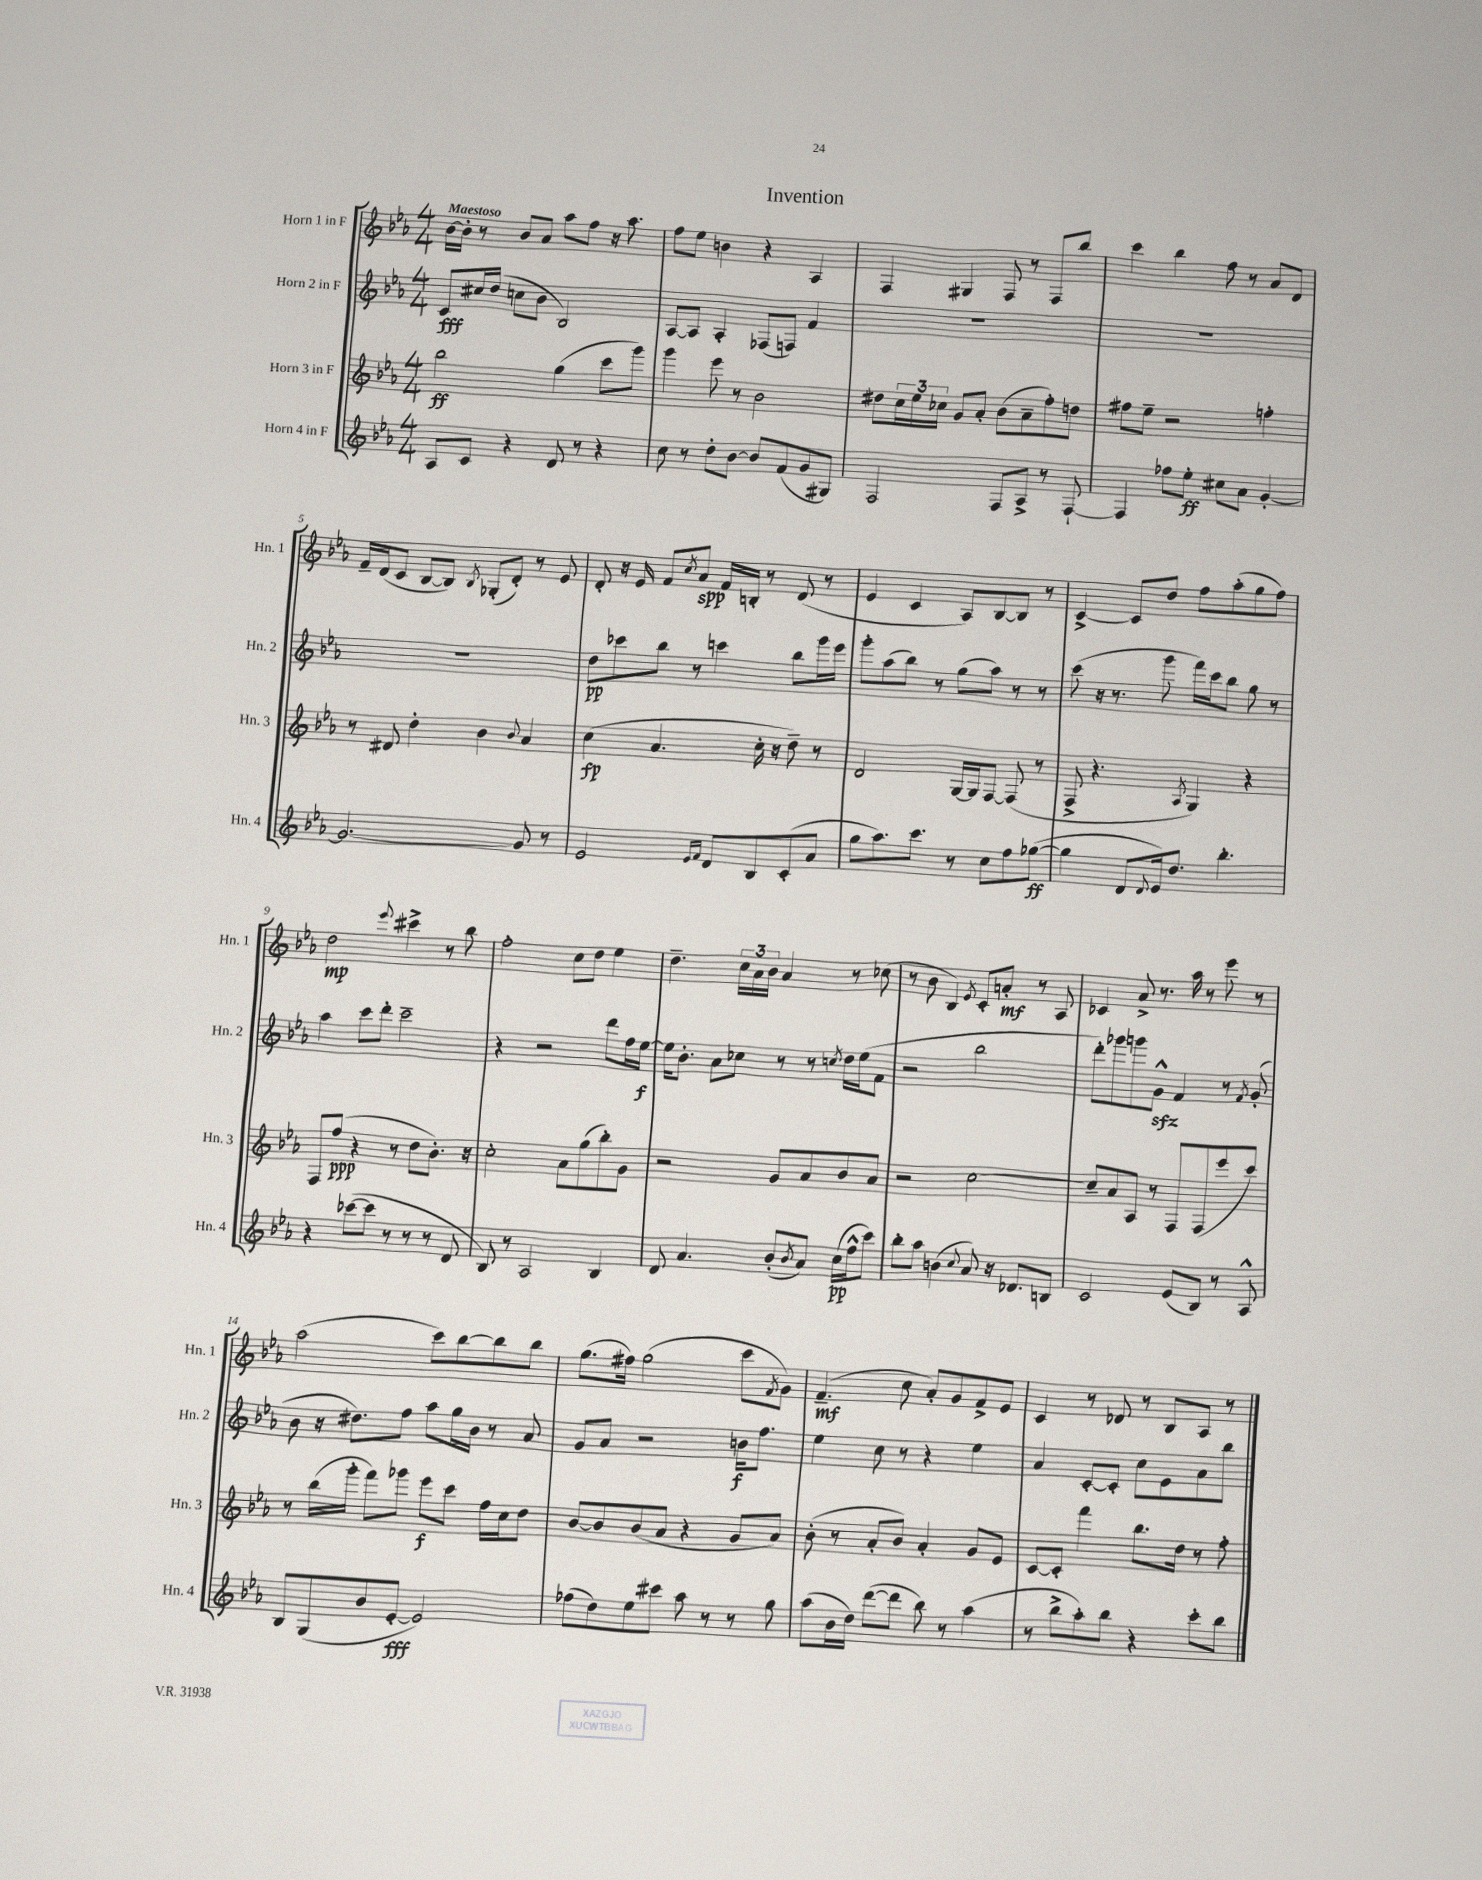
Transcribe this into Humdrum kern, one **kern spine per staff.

**kern	**kern	**kern	**kern
*staff4	*staff3	*staff2	*staff1
*clefG2	*clefG2	*clefG2	*clefG2
*k[b-e-a-]	*k[b-e-a-]	*k[b-e-a-]	*k[b-e-a-]
*M4/4	*M4/4	*M4/4	*M4/4
8A-	2bb-	8c	[16b-
.	.	.	16b-']
8c	.	16cc#	8r
.	.	(16dd	.
4r	.	8cc	8b-
.	.	8b-	8a-
8d	(4gg	2B-)	8aa-
8r	.	.	8ff
4r	8ccc	.	16r
.	.	.	8.aa-
.	8ggg)	.	.
=	=	=	=
8cc	4ggg	[8A-	8ff
8r	.	8A-]	8ee-
8dd'	8eee-	4A-'	4b
[8b-	8r	.	.
8b-]	2b-	(8F-	4r
(8f	.	8F)	.
8g	.	4f	4A-
8G#)	.	.	.
=	=	=	=
2F	8dd#	1r	4F
.	24cc	.	.
.	24ee-	.	.
.	24cc-	.	.
.	8g	.	4G#
.	8a-'	.	.
8F	(8b-	.	8F
8A-^	8a-~	.	8r
8r	8ff')	.	8F
[8F`	8dd	.	8bb-
=	=	=	=
4F]	8ff#	1r	4ccc
.	8ee-~	.	.
8ff-	2r	.	4bb-
8ee-'	.	.	.
8cc#	.	.	8ff
8a-	.	.	8r
[4g'	4ff'	.	8a-
.	.	.	8d
=	=	=	=
2.g_	8r	1r	16f~
.	.	.	(16d
.	8d#	.	8c
.	4dd'	.	[8B-
.	.	.	8B-])
.	.	.	8qB-
.	4b-	.	(8G-'
.	.	.	8d')
.	8qqb-	.	.
8g]	4a-	.	8r
8r	.	.	8e-
=	=	=	=
2e-	(4cc	8dd	8d'
.	.	8ccc-	16r
.	.	.	16e-
.	4.a-	8bb-	8f
.	.	.	8qcc
.	.	8r	8a-
16qqe-	.	.	.
16qqf	.	.	.
8d	.	4ccc	16f
.	.	.	16B'
8B-	16cc'	.	8r
.	16r	.	.
(8c'	8dd~)	8bb-	(8d
8a-	8r	16ggg	8r
.	.	16eee-	.
=	=	=	=
8gg	2d	8ggg'	4e-
8.aa-)	.	(8aa-	.
.	.	8bb-)	4c
8.ccc	.	.	.
.	.	8r	.
8r	[16G	(8gg	8A-)
.	16G]	.	.
8cc	[8F	8aa-)	[8B-
8ff	(8F]	8r	8B-]
([8gg-	8r	8r	8r
=	=	=	=
4gg-]	8F^	(8ccc	[4c^
.	4.r	16r	.
.	.	8.r	.
8d	.	.	8c]
8qqd	.	.	.
16e-)	.	8ggg	8dd
8.dd	.	.	.
.	8qA-	.	.
.	4G)	16fff)	8ff
.	.	16ccc	.
4.bb-'	.	8bb-	(8aa-'
.	4r	8gg	8gg
.	.	8r	8ff)
=	=	=	=
4r	8F	4aa-	2dd
.	(8ff	.	.
([8ccc-	4r	8ccc	.
8ccc-]	.	8ddd'	.
.	.	.	8qqeee-
8r	8r	2ccc~	4ccc#^
8r	8dd	.	.
8r	8.b-')	.	8r
8d	.	.	8bb-
.	16r	.	.
=	=	=	=
8B-)	2cc'	4r	2ff'
8r	.	.	.
2A-	.	2r	.
.	8a-	.	8cc
.	(8gg	.	8dd
4B-	8bb-')	8ddd	4ee-
.	8g	16ff	.
.	.	[16ee-	.
=	=	=	=
8d	2r	16ee-]	4.dd~
.	.	8.b-'	.
4.a-	.	.	.
.	.	8a-	.
.	.	8cc-	24cc
.	.	.	24a-
.	.	.	24b-
(8b-'	8g	8r	4a-
8qb-	.	.	.
8a-)	8a-	8r	.
.	.	8qcc	.
(16cc	8b-	16dd	8r
16ff^^	.	(16ee-	.
8ccc)	8a-	8f	(8cc-
=	=	=	=
8bb-'	2r	2r	8r
8aa-	.	.	8b-
(4b	.	.	4B-)
8qqcc	.	.	8qe-
8a-)	[2cc	2bb-	8c'
16r	.	.	8a'
8.d-	.	.	.
.	.	.	8r
8B	.	.	8A-
=	=	=	=
2c	8cc~]	8ddd')	4c-
.	8a-	8ggg-	.
.	8A-	8ggg	8a-^
.	8r	8g^^	8.r
(8e-	8F	4f	.
.	.	.	16aa-
8B-)	(8F	.	8r
8r	8eee-	8r	8eee-
.	.	8qf	.
8A-^^	8ccc)	(8g'	8r
=	=	=	=
8B-	8r	8b-	(2aa-
(8G	(16bb-	16r	.
.	16ggg'	8.dd#)	.
8b-	8fff)	.	.
[8e-'	8ggg-	8ff	.
2e-])	8eee-	8aa-	8ccc)
.	8ccc	16gg	[8bb-
.	.	16b-	.
.	16ff	8r	8bb-]
.	16cc	.	.
.	8dd	8a-	8bb-
=	=	=	=
(8ff-	[8b-	8g	(8.gg
8dd)	8b-]	8a-	.
.	.	.	16ff#)
8ee-	(8b-	2r	(2gg
8ccc#	8a-	.	.
8aa-	4r	.	.
8r	.	.	.
8r	8g	16b	8ccc
.	.	8.ff	.
.	.	.	8qf
8gg	8a-)	.	8g)
=	=	=	=
(8aa-	(8b-'	4ee-	(4.f~
16b-	8r	.	.
16dd)	.	.	.
([8ddd	8a-'	8cc	.
8ddd]	8b-)	8r	8cc
8bb-)	4a-'	4r	8a-')
8r	.	.	8g
(4aa-	8g	4ee-	8f^
.	8e-	.	8e-
=	=	=	=
8r	[8c	4a-	4c
8bb-^	8c']	.	.
8aa-')	4fff	[8c'	8r
8bb-	.	8c']	8d-
4r	8.bb-	8cc	8r
.	.	8e-	8B-
.	16dd	.	.
8ccc'	8r	8a-	8A-
8bb-	8ff'	8bb-	8r
==	==	==	==
*-	*-	*-	*-
